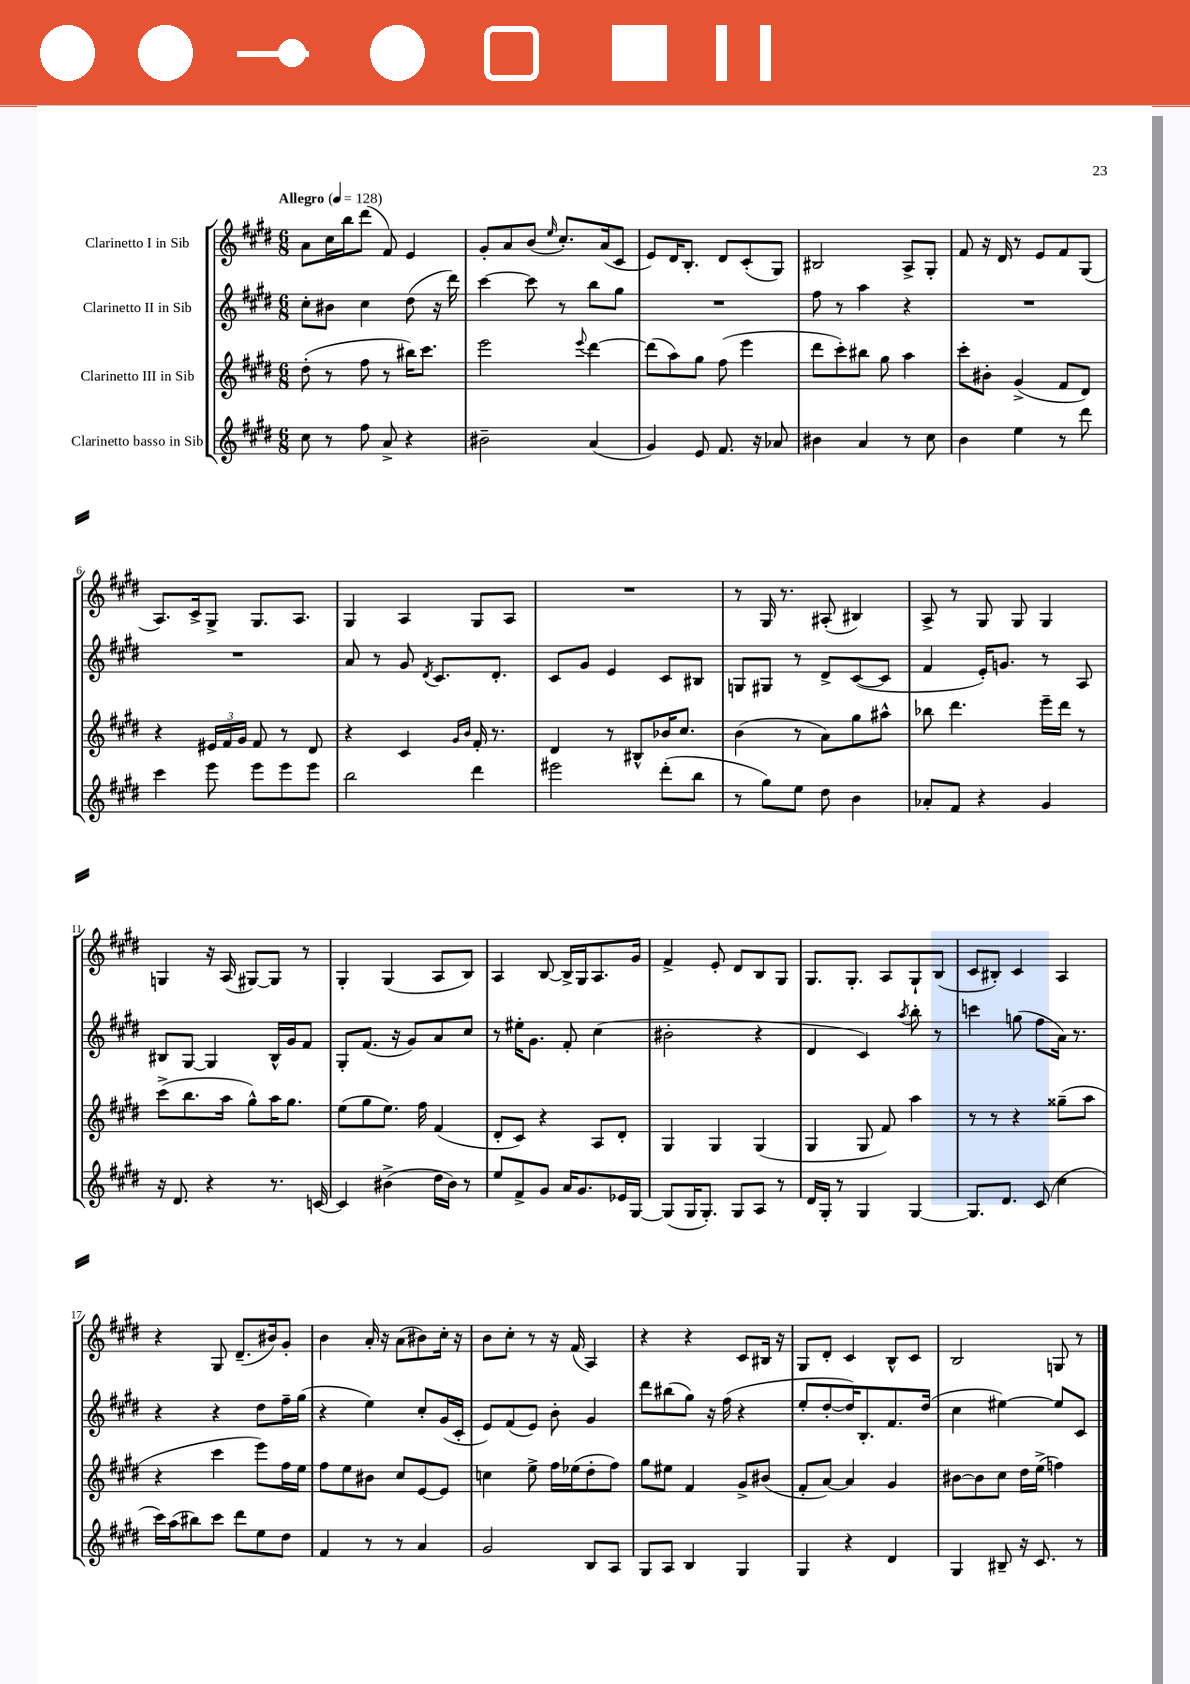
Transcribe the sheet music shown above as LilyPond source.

<<
\new StaffGroup <<
\new Staff = "s0" \with { instrumentName = "Clarinetto I in Sib" } {
    \clef treble \key e \major \numericTimeSignature \time 6/8 \tempo "Allegro" 4 = 128
    a'8 cis''16 b''16 dis'''8( fis'8) e'4 |
    gis'8-. a'8 b'8( \grace { e''16 } cis''8.-.) a'16( cis'8 |
    e'8) dis'16 b8.-. dis'8 cis'8-.( gis8) |
    bis2 a8-> gis8-. |
    fis'8 r16 dis'16 r8 e'8 fis'8 gis8( |
    a8.) cis'16-> gis8-> gis8. a8. |
    gis4 a4 gis8 a8 |
    R2. |
    r8 gis16 r8. ais8-.( bis4) |
    a8-> r8 gis8 gis8 gis4 |
    g4 r16 a16( gis8~) gis8 r8 |
    gis4-. gis4( a8 b8) |
    a4 b8~ b16-> gis16 a8. gis'16 |
    fis'4-> e'8-. dis'8 b8 gis8 |
    gis8. gis8.-. a8 gis8-! b8( |
    cis'8 bis8-.) cis'4 a4 |
    r4 gis8 dis'8.--( bis'16) gis'8-. |
    b'4 a'16-. r16 a'8( bis'8) cis''16-. r16 |
    b'8 cis''8-. r8 r16 fis'16( a4) |
    r4 r4 cis'8 bis16 r16 |
    gis8 dis'8-. cis'4 b8-^ cis'8 |
    b2 g8 r8 \bar "|." |
}
\new Staff = "s1" \with { instrumentName = "Clarinetto II in Sib" } {
    \clef treble \key e \major \numericTimeSignature \time 6/8
    cis''8-. bis'8 cis''4 dis''8( r16 dis'''16) |
    cis'''4~ cis'''8 r8 b''8 gis''8 |
    R2. |
    fis''8 r8 a''4 r4 |
    R2. |
    R2. |
    a'8 r8 gis'8 \acciaccatura { dis'8 } cis'8. dis'8.-. |
    cis'8 gis'8 e'4 cis'8 bis8 |
    g8 gis8 r8 dis'8-> cis'8~( cis'8 |
    fis'4 e'16-.) g'8. r8 a8 |
    bis8 gis8~ gis4 bis16-^ gis'16 fis'8 |
    gis8-. fis'8.( r16 gis'8) a'8 cis''8 |
    r8 eis''16-. gis'8. fis'8-. cis''4( |
    bis'2-. r4 |
    dis'4 cis'4) \acciaccatura { a''8 } b''8-. r8 |
    c'''4 g''8( fis''8 a'16) r8. |
    r4 r4 dis''8 fis''16-- gis''16( |
    r4 e''4) cis''8-. gis'16( cis'16-. |
    e'8) fis'8( e'8) b'8-. gis'4 |
    dis'''8 bis''8( gis''8) r16 fis''16( r4 |
    e''8-. dis''8~-. dis''16) b8.-. fis'8. dis''16( |
    cis''4 eis''4~) eis''8 cis'8 \bar "|." |
}
\new Staff = "s2" \with { instrumentName = "Clarinetto III in Sib" } {
    \clef treble \key e \major \numericTimeSignature \time 6/8
    dis''8-.( r8 fis''8 r8 bis''16) cis'''8. |
    e'''2 \appoggiatura { e'''8 } dis'''4~ |
    dis'''8( a''8) gis''8 fis''8( e'''4 |
    dis'''8 cis'''8-.) bis''8 gis''8 a''4 |
    cis'''8-. bis'8-. gis'4->( fis'8 dis'8) |
    r4 \tuplet 3/2 { eis'16 fis'16 gis'16 } fis'8 r8 dis'8 |
    r4 cis'4 \grace { gis'16 b'16 } fis'16-. r8. |
    dis'4 r8 bis8-^ bes'16 cis''8. |
    b'4( r8 a'8) gis''8 ais''8-^ |
    bes''8 dis'''4. e'''16-- dis'''16 r8 |
    cis'''8->( b''8. a''16 gis''8-^) a''16 gis''8. |
    e''8( gis''8 e''8.) fis''16 fis'4( |
    dis'8-. cis'8) r4 a8 dis'8-. |
    gis4 gis4 gis4( |
    gis4 gis8 fis'8) a''4 |
    r8 r8 r4 gisis''8--( a''8 |
    r4 cis'''4 e'''8) fis''16 e''16 |
    fis''8 e''8 bis'8 cis''8 e'8~ e'8 |
    c''4 e''8-> fis''16 ees''16( dis''8-. fis''8) |
    gis''8 eis''8 fis'4 gis'8-> bis'8( |
    fis'8-. a'8~) a'4 gis'4 |
    bis'8~ bis'8 cis''8 dis''16 e''16->( f''4) \bar "|." |
}
\new Staff = "s3" \with { instrumentName = "Clarinetto basso in Sib" } {
    \clef treble \key e \major \numericTimeSignature \time 6/8
    cis''8 r8 fis''8 a'8-> r4 |
    bis'2-- a'4( |
    gis'4) e'8 fis'8. r16 aes'8 |
    bis'4 a'4 r8 cis''8 |
    b'4 e''4 r8 dis'''8 |
    cis'''4 e'''8 e'''8 e'''8 e'''8 |
    b''2 dis'''4 |
    eis'''2 dis'''8-.( b''8 |
    r8 gis''8) e''8 dis''8 b'4 |
    aes'8-. fis'8 r4 gis'4 |
    r16 dis'8. r4 r8. c'16~ |
    c'4 bis'4->( dis''16 bis'16) r8 |
    e''8 fis'8-> gis'8 a'16 gis'8. ees'16 gis16~ |
    gis8( gis16 gis8.-.) gis8 a8 r8 |
    dis'16 gis16-. r8 gis4 gis4~ |
    gis8. dis'8. cis'8( cis''4 |
    cis'''16) a''16( bis''8) cis'''8 dis'''8 e''8 dis''8 |
    fis'4 r8 r8 a'4 |
    gis'2 b8 a8 |
    gis8 a8 b4 gis4 |
    gis4 r4 dis'4 |
    gis4 bis8-- r16 cis'8. r8 \bar "|." |
}
>>
>>
